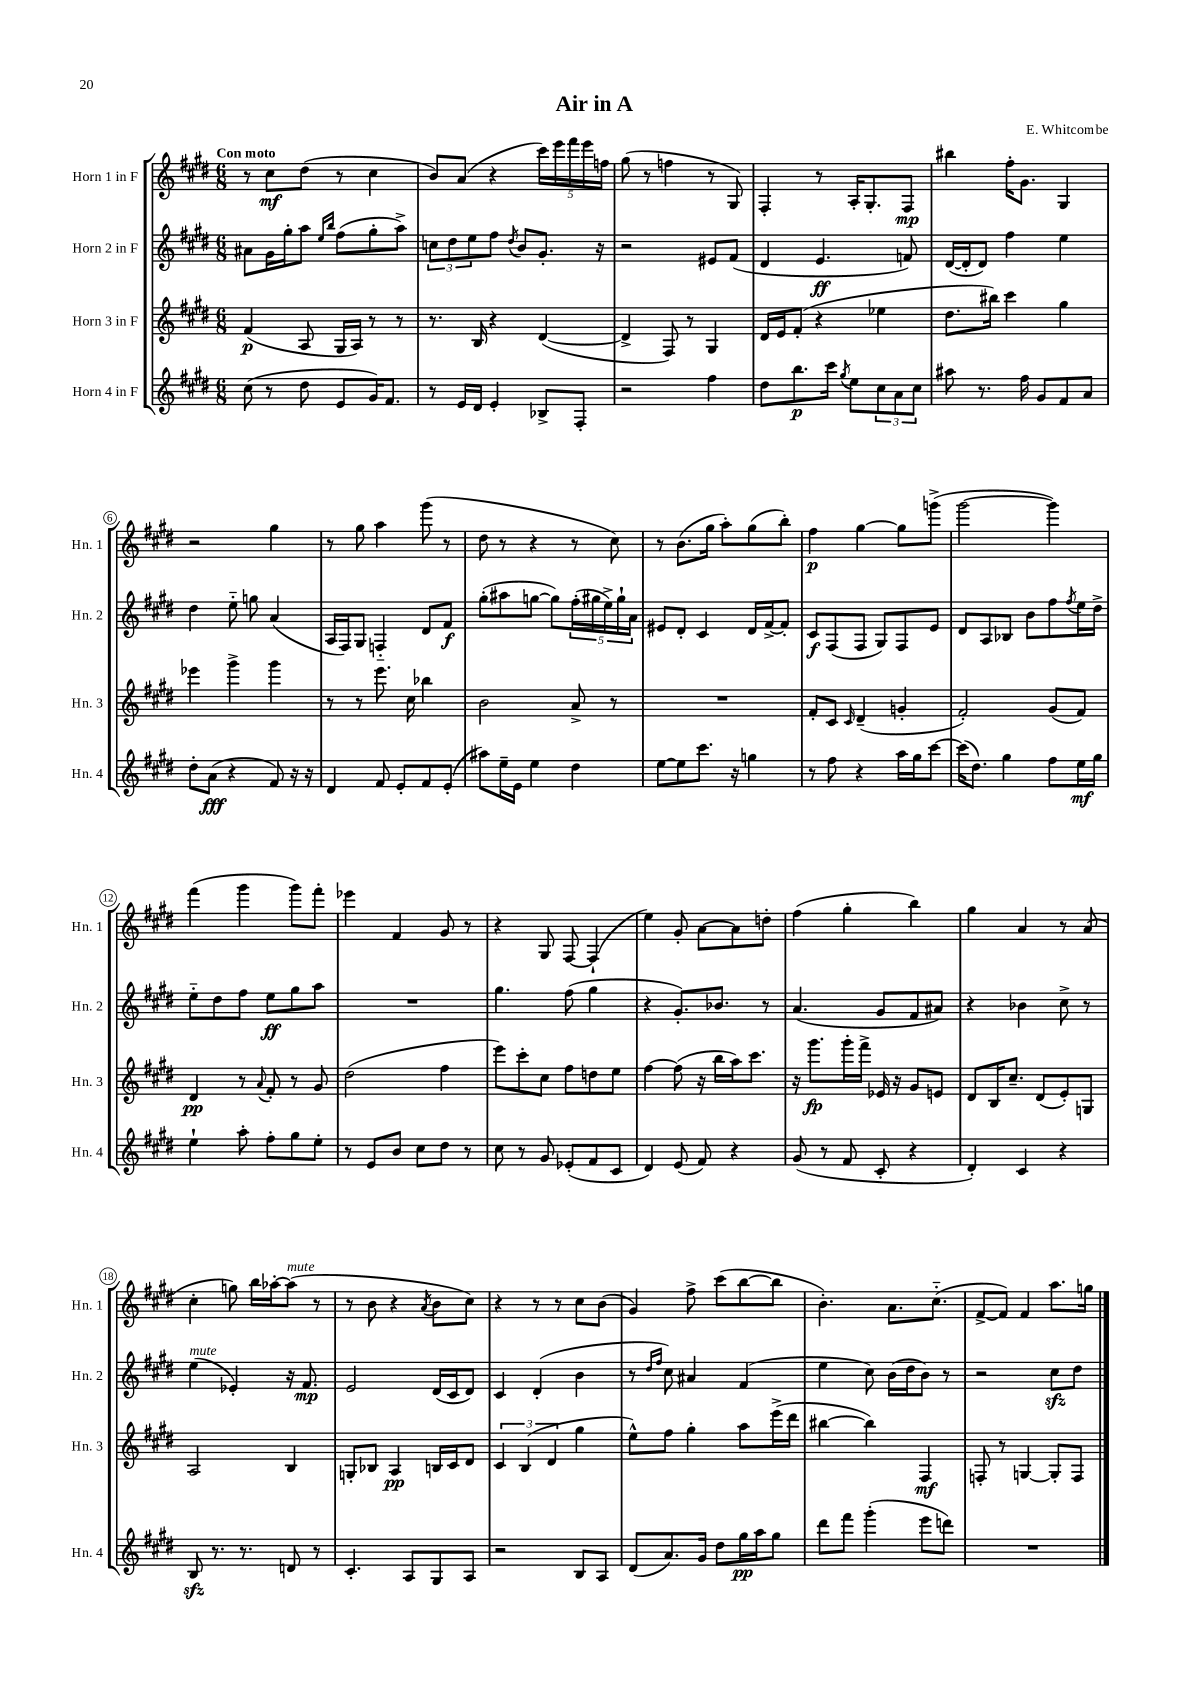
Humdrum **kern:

**kern	**kern	**kern	**kern
*staff4	*staff3	*staff2	*staff1
*clefG2	*clefG2	*clefG2	*clefG2
*k[f#c#g#d#]	*k[f#c#g#d#]	*k[f#c#g#d#]	*k[f#c#g#d#]
*M6/8	*M6/8	*M6/8	*M6/8
(8cc#\	(4f#/	8a#\L	8r
8r	.	16g#\L	8cc#\L
.	.	16gg#'\J	.
8dd#\	8A/	8aa\J	(8dd#\J
.	.	16qqee/LL	.
.	.	16qqbb/JJ	.
8e/L	16G#/LL	(8ff#\L	8r
.	16A/JJ)	.	.
16g#/K)	8r	8gg#'\	4cc#\
8.f#/J	.	.	.
.	8r	8aa^\J)	.
=	=	=	=
8r	8.r	12cc\L	8b/L)
.	.	12dd#\	.
16e/LL	.	.	(8a/J
.	.	12ee\	.
16d#/JJ	16B/	.	.
4e'/	4r	8ff#\J	4r
.	.	8qdd#/	.
.	.	8b/L	.
8B-^/L	([4d#/	8.g#'/J	20ccc#\LL)
.	.	.	20eee\
.	.	.	20fff#\
8F#'/J	.	.	.
.	.	.	20eee\
.	.	16r	.
.	.	.	20ff\JJ
=	=	=	=
2r	4d#^/]	2r	(8gg#\
.	.	.	8r
.	8F#/)	.	4ff\
.	8r	.	.
4ff#\	4G#/	8e#/L	8r
.	.	(8f#/J	8G#/)
=	=	=	=
8dd#\L	16d#/LL	4d#/	4F#'/
.	16e/J	.	.
8.bb\	(8f#'/J	.	.
.	4r	4.e/	8r
16ccc#\Jk	.	.	.
8qgg#/	.	.	.
8ee\L	.	.	16A'/LK
.	.	.	8.G#'/
12cc#\	4ee-\	.	.
12a\	.	.	.
.	.	8f/)	8F#/J
12cc#\J	.	.	.
=	=	=	=
8aa#\	8.dd#\L	([16d#/LL	4bb#\
.	.	16d#'/]J	.
8.r	.	8d#/J)	.
.	16bb#\Jk)	.	.
.	4ccc#\	4ff#\	16ff#'\LK
16ff#\	.	.	8.g#\J
8g#/L	.	.	.
8f#/	4gg#\	4ee\	4G#/
8a/J	.	.	.
=	=	=	=
8dd#'\L	4eee-\	4dd#\	2r
(8a\J	.	.	.
4r	4ggg#^\	8ee'~\	.
.	.	8gg\	.
8f#/)	4ggg#\	(4a/	4gg#\
16r	.	.	.
16r	.	.	.
=	=	=	=
4d#/	8r	16A/LL	8r
.	.	16F#/J)	.
.	8r	8G#/J	8gg#\
8f#/	8.eee\	4F'~/	4aa\
8e'/L	.	.	.
.	16cc#\	.	.
8f#/	4bb-\	8d#/L	(8ggg#\
(8e'/J	.	8f#/J	8r
=	=	=	=
8aa#\L)	2b\	(8gg#'\L	8dd#\
16ee~\L	.	8aa#\	8r
16e\JJ	.	.	.
4ee\	.	[8gg\J	4r
.	.	8gg\]L)	.
4dd#\	8a^/	(20ff#'\L	8r
.	.	20gg#\	.
.	.	20ee^\)	.
.	8r	.	8cc#\)
.	.	20gg#`\	.
.	.	20a\JJ	.
=	=	=	=
[8ee\L	2.r	8e#/L	8r
8ee\]	.	8d#'/J	(8.b\L
8.ccc#\J	.	4c#/	.
.	.	.	16gg#\Jk
.	.	.	8aa'\L)
16r	.	.	.
4gg\	.	16d#/LL	(8gg#\
.	.	[16f#^/J	.
.	.	8f#'/]J	8bb'\J)
=	=	=	=
8r	8f#'/L	8c#/L	4ff#\
8ff#\	8c#/J	(8F#/	.
.	16qqc#/	.	.
4r	(4d#~/	8F#/J	[4gg#\
.	.	8G#/L)	.
16aa\LL	4g'/	8F#/	8gg#\]L
16gg#\J	.	.	.
[8ccc#\J	.	8e/J	(8ggg^\J
=	=	=	=
(16ccc#\]LK	2f#'/)	8d#/L	[2ggg#\
8.dd#\J)	.	.	.
.	.	8A/	.
4gg#\	.	8B-/J	.
.	.	8b\L	.
8ff#\L	(8g#/L	8ff#\	4ggg#\])
.	.	8qff#/	.
16ee\L	8f#/J)	16ee\L	.
16gg#\JJ	.	16dd#^\JJ	.
=	=	=	=
4ee`\	4d#/	8ee'~\L	(4fff#\
.	.	8dd#\	.
8aa'\	8r	8ff#\J	4ggg#\
.	8qqa/	.	.
8ff#'\L	8f#'/	8ee\L	.
8gg#\	8r	8gg#\	8ggg#\L)
8ee'\J	8g#/	8aa\J	8fff#'\J
=	=	=	=
8r	(2dd#\	2.r	4eee-\
8e/L	.	.	.
8b/J	.	.	4f#/
8cc#\L	.	.	.
8dd#\J	4ff#\	.	8g#/
8r	.	.	8r
=	=	=	=
8cc#\	8eee\L)	4.gg#\	4r
8r	8ccc#'\	.	.
8g#/	8cc#\J	.	8G#/
(8e-'/L	8ff#\L	(8ff#\	[8F#/
8f#/	8dd\	4gg#\	(4F#`/]
8c#/J	8ee\J	.	.
=	=	=	=
4d#/)	[4ff#\	4r	4ee\)
(8e/	(8ff#\]	8.g#'/L)	8g#'/
8f#/)	16r	.	[8a\L
.	16bb\LL	8.b-/J	.
4r	16aa\J)	.	8a\]
.	8.ccc#\J	.	.
.	.	8r	8dd'\J
=	=	=	=
(8g#/	16r	(4.a/	(4ff#\
.	8.ggg#\L	.	.
8r	.	.	.
8f#/	16ggg#'\L	.	4gg#'\
.	16fff#^\JJ	.	.
8c#'/	16e-/	8g#/L	.
.	16r	.	.
4r	8g#/L	8f#/	4bb\)
.	8e/J	8a#/J)	.
=	=	=	=
4d#'/)	8d#/L	4r	4gg#\
.	16B/K	.	.
.	8.cc#~/J	.	.
4c#/	.	4b-\	4a/
.	(8d#/L	.	.
4r	8e'/)	8cc#^\	8r
.	8G/J	8r	(8a/
=	=	=	=
8B/	2A/	(4ee\	4cc#'\
8.r	.	.	.
.	.	4e-'/)	8gg\)
8.r	.	.	.
.	.	.	16bb\LL
.	.	.	[16aa-'\J
8d/	4B/	16r	(8aa-\]J
.	.	8.f#/	.
8r	.	.	8r
=	=	=	=
4.c#'/	8G'/L	2e/	8r
.	8B-/J	.	8b\
.	4A/	.	4r
8A/L	.	.	.
.	.	.	8qa/
8G#/	16B/LL	(16d#/LL	8b\L
.	16c#/J	16c#/J	.
8A/J	8d#/J	8d#/J)	8cc#\J)
=	=	=	=
2r	6c#/	4c#/	4r
.	(6B/	.	.
.	.	(4d#'/	8r
.	6d#/	.	.
.	.	.	8r
8B/L	4gg#\	4b\	8cc#\L
8A/J	.	.	(8b\J
=	=	=	=
(8d#/L	8ee^^\L)	8r	4g#/)
.	.	16qqdd#/LL	.
.	.	16qqff#/JJ	.
8.a/)	8ff#\J	8cc#\)	.
.	4gg#'\	4a#/	8ff#^\
16g#/Jk	.	.	.
8dd#\L	.	.	(8ccc#\L
16gg#\L	8aa\L	(4f#/	[8bb\
16aa\J	.	.	.
8gg#\J	(16eee^\L	.	8bb\]J
.	16ddd#\JJ	.	.
=	=	=	=
8ddd#\L	[4bb#\	4ee\	4.b'\)
8fff#\J	.	.	.
(4ggg#'\	4bb#\])	8cc#\)	.
.	.	(16b\LL	8.a\L
.	.	16dd#\J	.
8eee\L	4F#/	8b\J)	.
.	.	.	(8.cc#'~\J
8ddd\J)	.	8r	.
=	=	=	=
2.r	8F'/	2r	[8f#^/L
.	8r	.	8f#/]J)
.	[4G/	.	4f#/
.	8G'/]L	8cc#\L	8.aa\L
.	8F/J	8dd#\J	.
.	.	.	16gg\Jk
==	==	==	==
*-	*-	*-	*-
